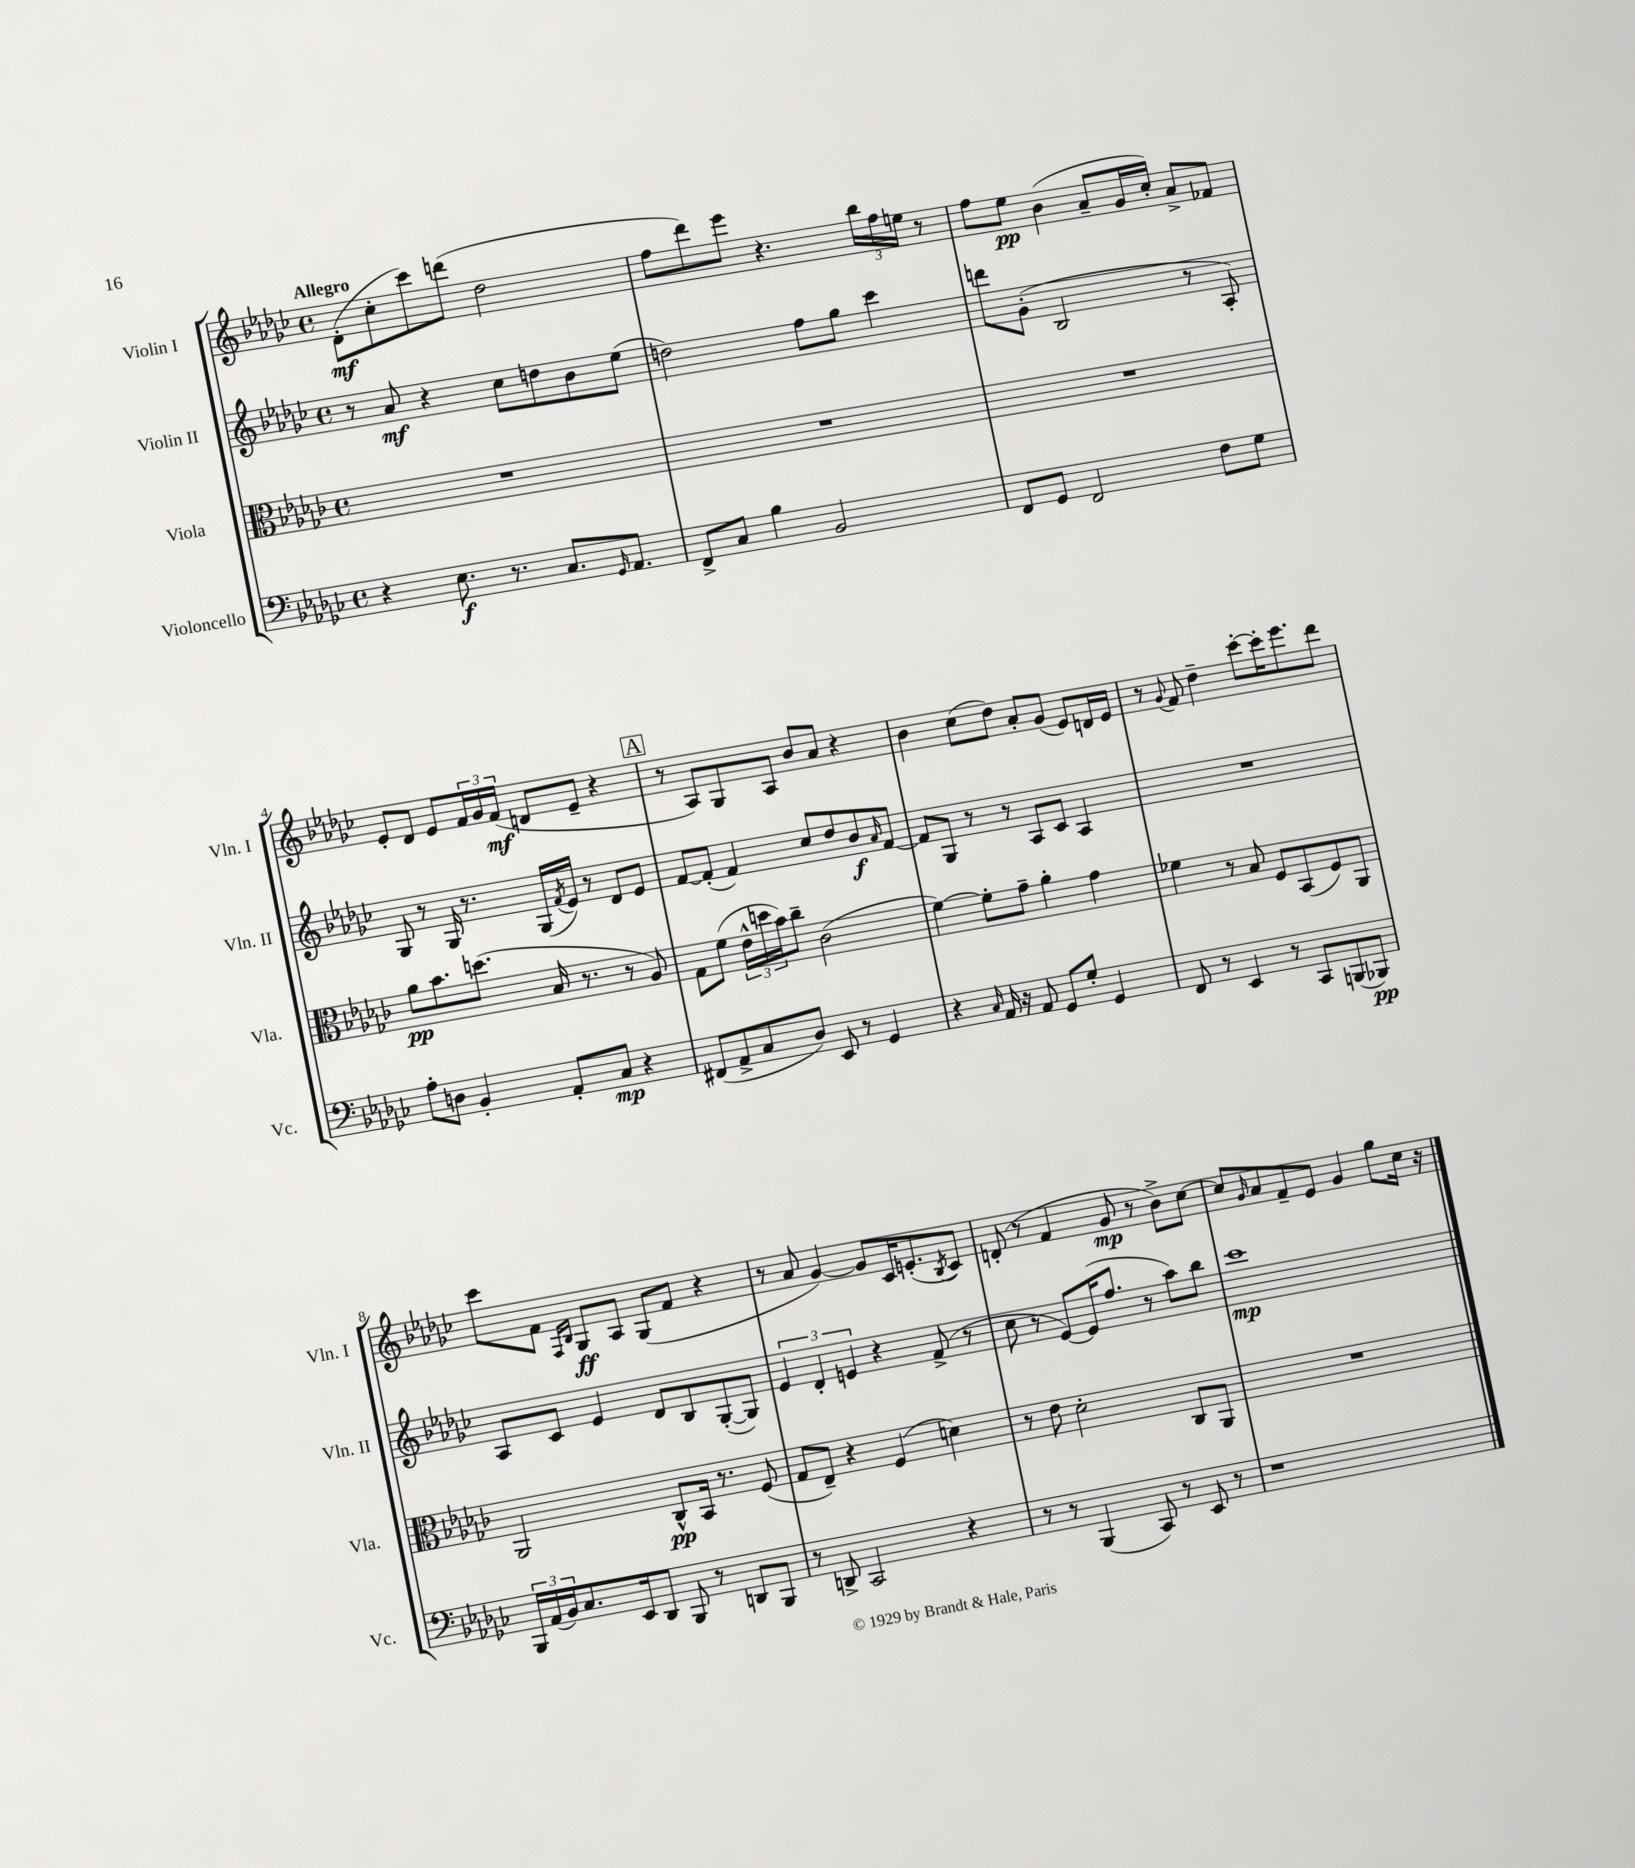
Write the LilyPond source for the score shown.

<<
\new StaffGroup <<
\new Staff = "s0" \with { instrumentName = "Violin I" shortInstrumentName = "Vln. I" } {
    \clef treble \key ges \major \defaultTimeSignature \time 4/4 \tempo "Allegro"
    des'8-.\mf( ces''8-. ces'''8) d'''8( des''2 |
    f''8 des'''8) ees'''8 r4. \tuplet 3/2 { bes''16 f''16 e''16 } r8 |
    f''8 ees''8\pp bes'4( aes'8-- ges'16 ces''16-.) aes'8-> fes'8 |
    ees'8-. des'8 ees'8 \tuplet 3/2 { f'16 ges'16 f'16\mf( } d'8 ees'8-- r4 |
    \mark \markup { \box "A" } r8 aes8) ges8 aes8 bes'8 aes'8 r4 |
    bes'4 ces''8( des''8) aes'8-. ges'8( ees'8) d'16 ees'16 |
    r8 \appoggiatura { ges'8 } f'8 des''4-- ces'''8~-. ces'''16-. ees'''8. des'''8 |
    ces'''8 f'8 \grace { f16 bes16 } ges8\ff aes8 ges8( f'8 r4 |
    r8 aes'8 ges'4~) ges'8 ces'16 e'8.-.( \acciaccatura { bes8 } ces'8) |
    d'8-.( r8 f'4 ges'8\mp r8 bes'8->) ces''8~ |
    ces''8 \grace { ges'16 } aes'8 f'8-- ees'8 ges'4 ges''8 ces''16 r16 \bar "|." |
}
\new Staff = "s1" \with { instrumentName = "Violin II" shortInstrumentName = "Vln. II" } {
    \clef treble \key ges \major \defaultTimeSignature \time 4/4
    r8 aes'8\mf r4 ces''8 d''8 bes'8 ees''8( |
    d''2) f''8 ges''8 ces'''4 |
    d'''8 ges'8-.( bes2 r8 aes8-.) |
    ges8 r8 ges16 r8. ges16( \acciaccatura { f'8 } ees'16) r8 des'8 ees'8 |
    \mark \markup { \box "A" } f'8~ f'8-.( f'4) ces''8 des''8 bes'8\f \grace { aes'16 } f'8~ |
    f'8 ges8 r8 r8 aes8 ces'8 aes4 |
    R1 |
    aes8 ces'8 ees'4 des'8 bes8 ges8~-.( ges8) |
    \tuplet 3/2 { ees'4 des'4-. e'4 } r4 f'8->( r8 |
    ces''8 r8 ees'8~) ees'16( f''8. r8 aes''8) bes''8 |
    ces'''1\mp \bar "|." |
}
\new Staff = "s2" \with { instrumentName = "Viola" shortInstrumentName = "Vla." } {
    \clef alto \key ges \major \defaultTimeSignature \time 4/4
    R1 |
    R1 |
    R1 |
    aes'8\pp bes'8. d''8.( bes16 r8. r8 aes8) |
    \mark \markup { \box "A" } ges8 f'8( \tuplet 3/2 { ees'16-^ d''16 bes'16) } ces''8-- ces'2( |
    f'4~) f'8-. ges'8-- aes'4-. ges'4 |
    fes'4 r8 bes8 f8 bes,8( f8) aes,8 |
    aes,2 ces8-^\pp bes,16 r8. f8( |
    ges8 ees8--) r4 f4( d'4) |
    r8 ees'8 des'2-. ces8 aes,8 |
    R1 \bar "|." |
}
\new Staff = "s3" \with { instrumentName = "Violoncello" shortInstrumentName = "Vc." } {
    \clef bass \key ges \major \defaultTimeSignature \time 4/4
    r4 ees8.\f r8. ces8. \grace { ges,16 } aes,8. |
    f,8-> ces8 bes4 bes,2 |
    f,8 ges,8 f,2 f8 ges8 |
    aes8-. d8 bes,4-. aes,8-. ces8\mp r4 |
    \mark \markup { \box "A" } fis,8( aes,8-> ces8 des8) ees,8 r8 ges,4 |
    r4 \grace { ces16 } aes,16 r16 aes,8 ges,8 ges8-. ges,4 |
    f,8 r8 ees,4 r8 ces,8 b,,8( bes,,8\pp) |
    \tuplet 3/2 { bes,,16 aes,16( bes,16) } ces8. ees,16 des,8 bes,,8 r8 d,8 bes,,8 |
    r8 d,8-> ces,2 r4 |
    r8 r8 bes,,4( ces,8) r8 ees,8 r8 |
    r1 \bar "|." |
}
>>
>>
